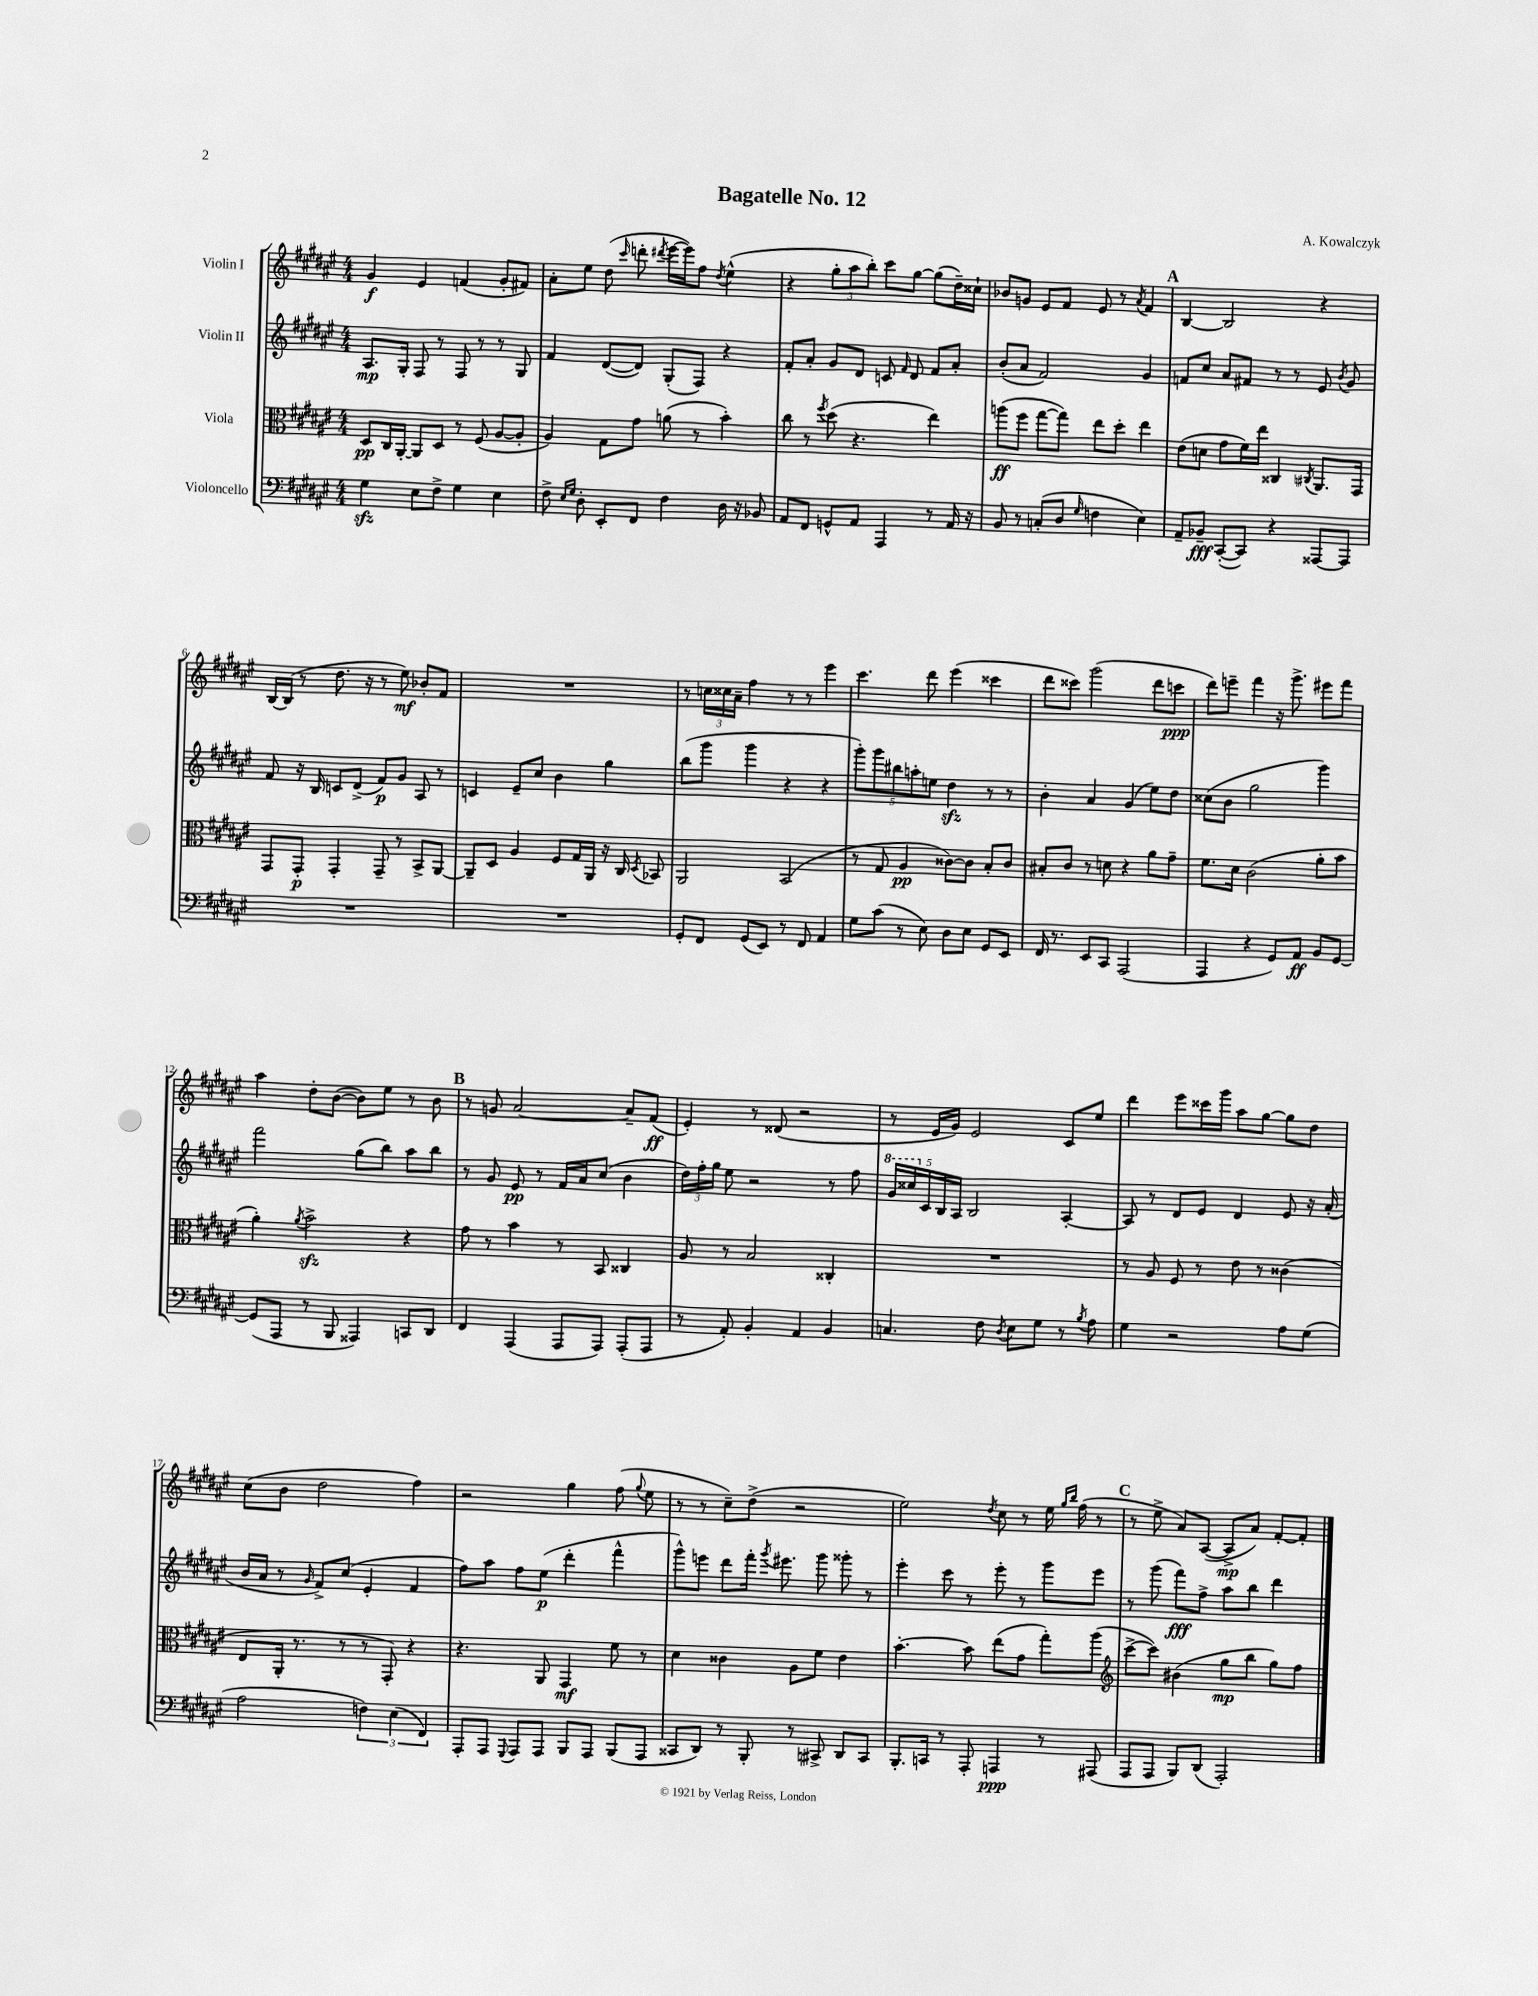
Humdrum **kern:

**kern	**kern	**kern	**kern
*staff4	*staff3	*staff2	*staff1
*clefF4	*clefC3	*clefG2	*clefG2
*k[f#c#g#d#a#e#]	*k[f#c#g#d#a#e#]	*k[f#c#g#d#a#e#]	*k[f#c#g#d#a#e#]
*M4/4	*M4/4	*M4/4	*M4/4
4G#	8D#	8.A#	4g#
.	16C#	.	.
.	[16AA#'	16G#'	.
8E#	8AA#]	8F#	4e#
8F#^	8D#	8r	.
4G#	8r	8F#	(4f
.	(8F#	8r	.
4E#	[8A#	8r	8g#'
.	8A#']	8G#	8f#)
=	=	=	=
8F#^	4A#)	4f#	8a#'
16qqE#	.	.	.
16qqG#	.	.	.
8D#'	.	.	8ee#
8EE#'	8G#	([8d#	(8dd#
.	.	.	16qqccc#
8FF#	8g#	8d#])	8ddd'
.	.	.	8qddd#
4F#	(8a	(8G#'	[16eee#
.	.	.	16eee#])
.	8r	8F#)	8ff#
.	.	.	8qdd#
16D#	4b')	4r	(4ee#^^
16r	.	.	.
8BB-	.	.	.
=	=	=	=
8AA#	8cc#	8f#'	4r
8FF#	8r	8a#'	.
.	8qff#	.	.
8GG^^	(8dd#	8g#	12gg#'
.	.	.	12aa#
8AA#	4.r	8d#	.
.	.	.	12bb')
4AAA#	.	8c	8ccc#
.	.	16qqf#	.
.	.	8d#	[8gg#
8r	4ee#)	8f#	(8gg#]
16AA#	.	8a#'	16dd#~)
16r	.	.	16cc##`
=	=	=	=
8BB	(8aa	(8b'	8b-
8r	8ff#	8a#	8g
(8C'	[8gg#	2f#)	8e#
8D#	8gg#])	.	8f#
16qqG#	.	.	.
4F	8ee#	.	8e#
.	8dd#'	.	8r
.	.	.	8qa#
4E#)	4ee#	4g#	4f#
=	=	=	=
8AA#~	(8e#	8f	[4B
8BB-~	8d	8cc#	.
([8CC#'	8g#	8a#	2B]
8CC#])	16f#)	8f#	.
.	16ee#	.	.
4r	4C##	8r	.
.	.	8r	.
.	8qC#	.	.
[8AAA##	8.AA#	8e#	4r
.	.	8qb	.
8AAA##]	.	8g#	.
.	16GG#	.	.
=	=	=	=
1r	8GG#	8f#	[16B
.	.	.	(16B]
.	8GG#'	16r	8r
.	.	16B	.
.	4GG#'	8c	8.dd#
.	.	(8d#^	.
.	.	.	16r
.	8GG#~	8f#)	8r
.	8r	8g#	8ee#)
.	8BB^	8A#	8b-'
.	[8AA#	8r	8f#
=	=	=	=
1r	8AA#~]	4c	1r
.	8D#	.	.
.	4A#	8e#~	.
.	.	8cc#	.
.	8F#	4b	.
.	16G#	.	.
.	16AA#	.	.
.	16r	4gg#	.
.	16C#	.	.
.	8qD#	.	.
.	8BB-	.	.
=	=	=	=
8GG#'	2AA#	(8bb	8r
8FF#	.	8ggg#	24cc
.	.	.	24cc##
.	.	.	24a#~
(8GG#	.	4ggg#	4ff#
8EE#)	.	.	.
8r	(2BB	4r	8r
8FF#	.	.	8r
4AA#	.	4r	4eee#
=	=	=	=
8G#	8r	10ggg#')	4.ccc#
.	.	10ggg#	.
(8c#	8G#	.	.
.	.	10bb#	.
8r	4A#	.	.
.	.	10aa'	.
8E#)	.	.	8ddd#
.	.	10ee	.
8D#	[8c##)	4dd#	(4eee#
8E#	8c##]	.	.
8GG#	8B'	8r	4ccc##
8EE#	8c##	8r	.
=	=	=	=
16FF#	8B#'	4b'	8ddd#
8.r	.	.	.
.	8c#	.	8ccc##)
8EE#	8r	4a#	(2ggg#
8CC#	8d	.	.
(2AAA#	4r	(4g#	.
.	8a#	8ee#)	8ddd#
.	8g#~	8dd#	8ccc
=	=	=	=
4AAA#	8.f#	(8cc##	8ddd#)
.	.	8b	8eee~
.	16d#	.	.
4r	(2c#	2gg#	4fff#
8GG#)	.	.	16r
.	.	.	8.ggg#^
8AA#	.	.	.
8BB	8a#'	4ggg#)	8eee#
[8GG#	8b	.	8fff#
=	=	=	=
(8GG#]	4a#')	2fff#	4aa#
8AAA#	.	.	.
.	8qa#	.	.
8r	2b^	.	8dd#'
8BBB	.	.	([8b
4AAA##)	.	(8gg#	8b])
.	.	8bb)	8ee#
8CC	4r	8aa#	8r
8DD#	.	8bb	8b
=	=	=	=
4FF#	8g#	8r	8r
.	8r	8g#	8g
(4AAA#	4b	8e#	[2a#
.	.	8r	.
8AAA#	8r	16f#	.
.	.	16a#	.
8AAA#)	8BB	(8cc#	.
(8AAA#'	4C##	4b	8a#~]
8AAA#	.	.	(8f#
=	=	=	=
8r	8A#	24dd#)	4e#')
.	.	24ff#'	.
.	.	24gg#	.
8AA#')	8r	8ee#	.
4BB'	2B	2r	8r
.	.	.	(8d##
4AA#	.	.	2r
4BB	4C##'	8r	.
.	.	8ff#	.
=	=	=	=
4.C	1r	20gg#	8r
.	.	20ccc##	.
.	.	20c#	.
.	.	.	16e#
.	.	20B	.
.	.	.	16g#)
.	.	20A#	.
.	.	2B	2e#
8F#	.	.	.
8qD#	.	.	.
8E#	.	.	.
8G#	.	.	.
8r	.	[4A#'	8c#
8qB	.	.	.
8A#	.	.	8ee#
=	=	=	=
4G#	8r	8A#]	4ddd#
.	8A#	8r	.
2r	8F#	8d#	8eee#
.	8r	8e#	16ccc##
.	.	.	16ggg#
.	8e#	4d#	8aa#
.	8r	.	[8gg#
8A#	(4c##	8e#	8gg#]
(8G#	.	16r	8dd#
.	.	(16a#'	.
=	=	=	=
2A#	8E#	16b	(8cc#
.	.	16a#	.
.	16AA#'	8r	8b
.	8.r	.	.
.	.	16qqg#	.
.	.	8f#^)	2dd#
.	8r	(8cc#	.
6F)	8r	4e#'	.
.	8GG#')	.	.
(6E#	.	.	.
.	4r	4f#	4ff#)
6FF#)	.	.	.
=	=	=	=
8AAA#'	4.r	8ff#)	2r
8AAA#	.	8aa#	.
8qqGGG#	.	.	.
8AAA#	.	8ff#	.
8AAA#	8AA#	(8ee#	.
8BBB	4GG#	4ddd#'	4gg#
8AAA#	.	.	.
(8BBB	8f#	4fff#^^	(8ff#
.	.	.	8qqgg#
8AAA#	8r	.	8ee#
=	=	=	=
8CC##	4d#	8ggg#^^)	8r
8DD#)	.	8eee	8r
8r	4c##	8ddd#	8cc#~)
8BBB'	.	16fff#'	(8dd#^
.	.	8qggg#	.
.	.	8.eee#	.
8r	8A#	.	2r
8CC#^	8f#	8ggg#	.
8DD#	4e#	8ggg##'	.
8CC#	.	8r	.
=	=	=	=
8.BBB'	[4.b'	4eee#'	2ee#)
16CC	.	.	.
8r	.	8ccc#	.
8AAA#'	8b]	8r	.
.	.	.	8qdd#
4AAA	(8ee#	8eee#'	8cc#
.	8g#	8r	8r
8r	8gg#')	8ggg#	16ee#
.	.	.	16qqgg#
.	.	.	16qqbb
.	.	.	(16ff#
(8AAA#	(8aa#	8eee#	8r
=	=	=	=
*	*clefG2	*	*
8AAA#	[8ccc#^	8r	8r
8AAA#	8ccc#])	(8ggg#	8ee#^
8BBB)	(4b#	8fff#)	8a#)
(8DD#	.	8ff#^	([8A#
2AAA#')	8gg#	8aa#	8A#^]
.	8bb	8bb	8a#)
.	8gg#)	4ddd#	[8f#'
.	8ff#	.	8f#']
==	==	==	==
*-	*-	*-	*-
